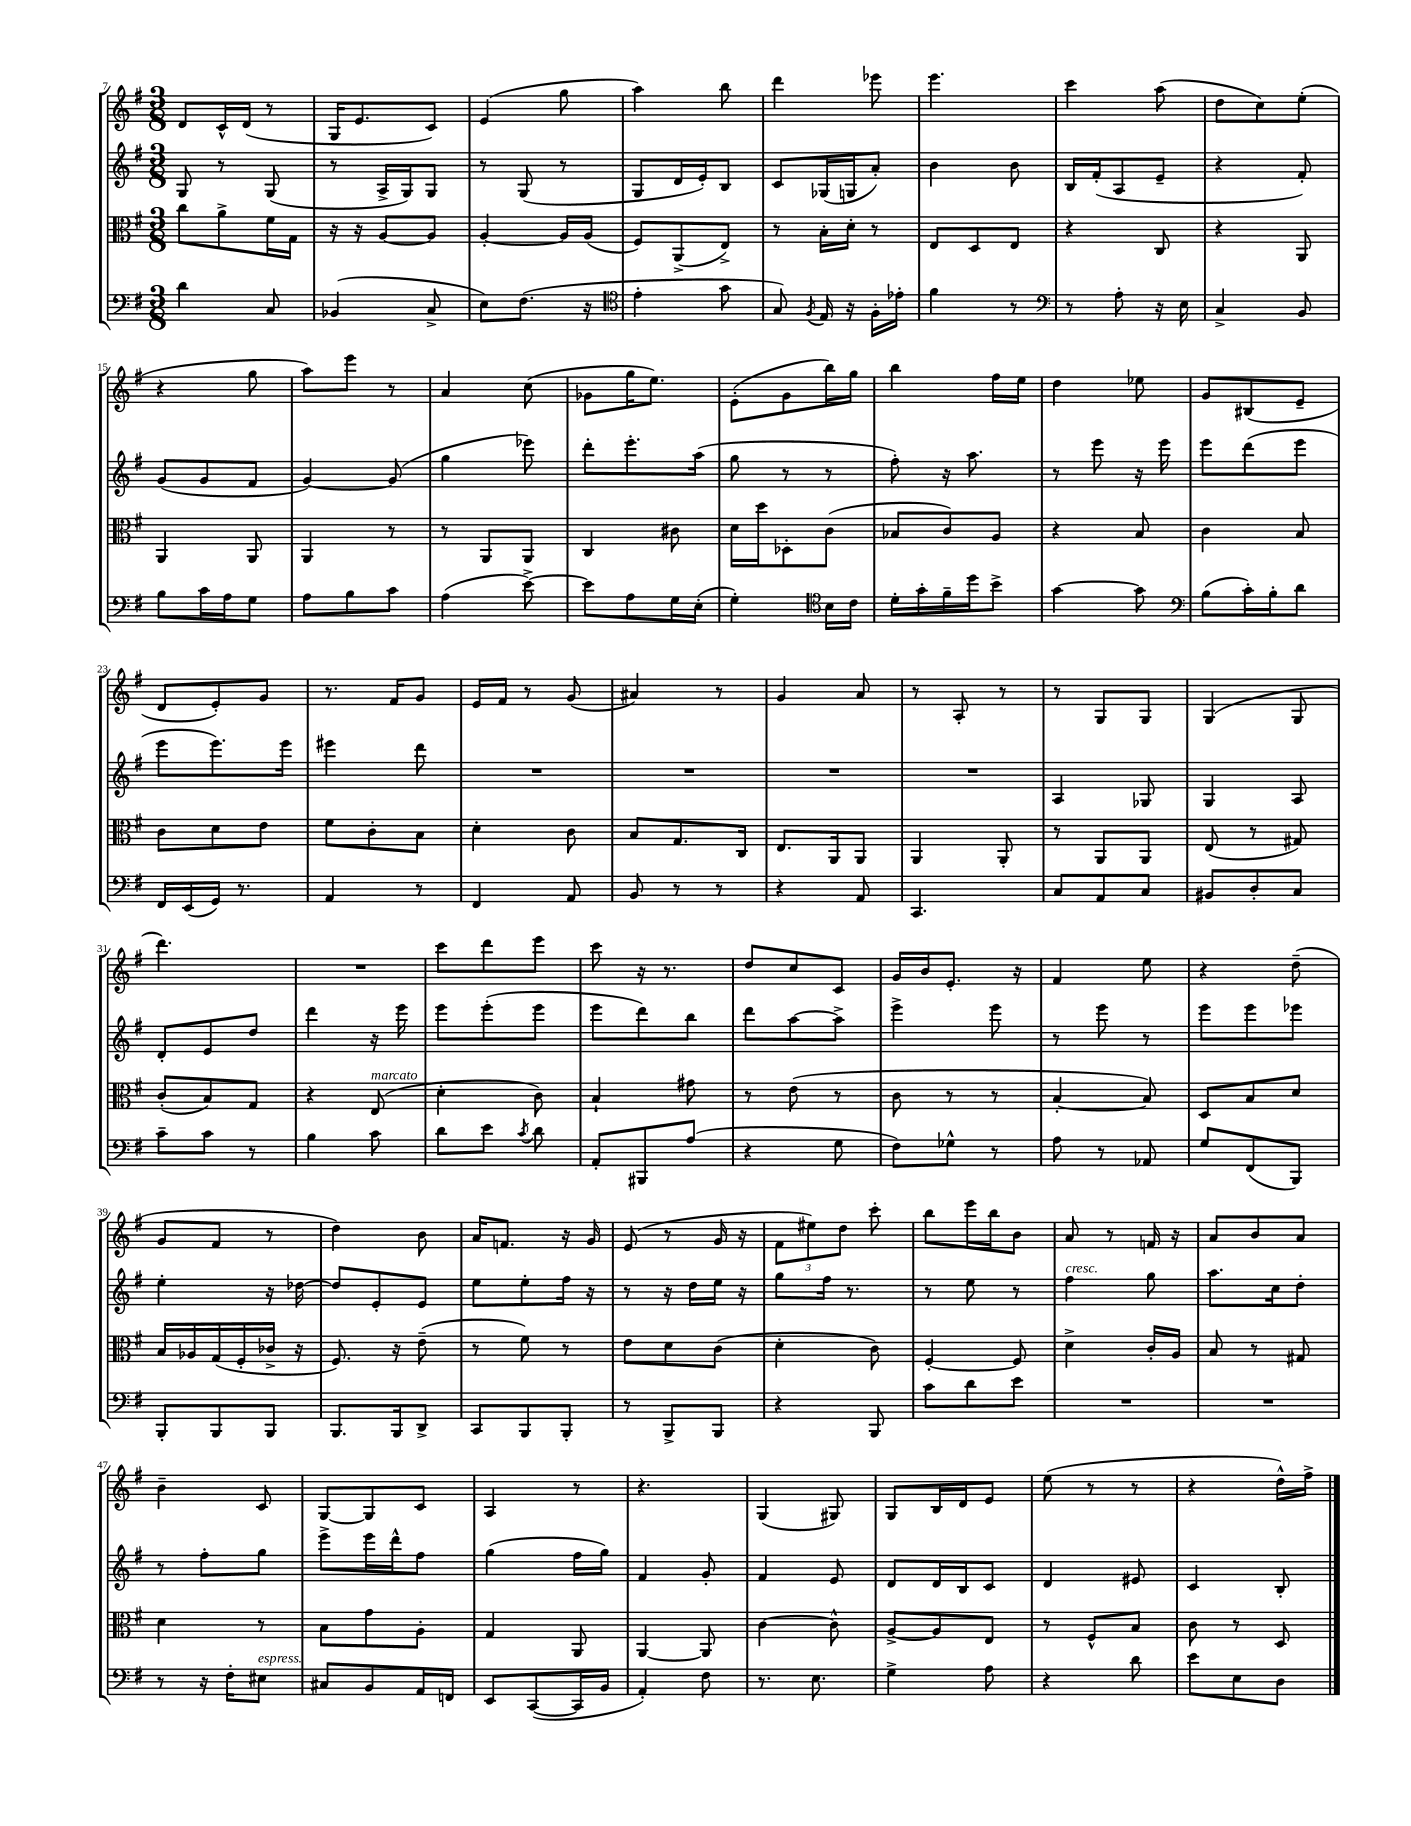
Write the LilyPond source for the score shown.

<<
\new StaffGroup <<
\new Staff = "s0" {
    \clef treble \key g \major \numericTimeSignature \time 3/8
    \autoBeamOff d'8[ c'16-^ d'16]( r8 |
    g16[ e'8. c'8]) |
    e'4( g''8 |
    a''4) b''8 |
    d'''4 ees'''8 |
    e'''4. |
    c'''4 a''8( |
    d''8[ c''8) e''8]-.( |
    r4 g''8 |
    a''8[) e'''8] r8 |
    a'4 c''8( |
    ges'8[ g''16 e''8.]) |
    e'8[-.( g'8 b''16) g''16] |
    b''4 fis''16[ e''16] |
    d''4 ees''8 |
    g'8[ bis8( e'8]-- |
    d'8[ e'8-.) g'8] |
    r8. fis'16[ g'8] |
    e'16[ fis'16] r8 g'8( |
    ais'4) r8 |
    g'4 a'8 |
    r8 a8-. r8 |
    r8 g8[ g8] |
    g4( g8 |
    d'''4.) |
    R4. |
    c'''8[ d'''8 e'''8] |
    c'''8 r16 r8. |
    d''8[ c''8 c'8] |
    g'16[ b'16 e'8.]-. r16 |
    fis'4 e''8 |
    r4 d''8--( |
    g'8[ fis'8] r8 |
    d''4) b'8 |
    a'16[ f'8.] r16 g'16 |
    e'8( r8 g'16 r16 |
    \tuplet 3/2 { fis'8[ eis''8) d''8] } c'''8-. |
    b''8[ e'''16 b''16 b'8] |
    a'8 r8 f'16 r16 |
    a'8[ b'8 a'8] |
    b'4-- c'8 |
    g8[~ g8 c'8] |
    a4 r8 |
    r4. |
    g4( gis8) |
    g8[ b16 d'16 e'8] |
    e''8( r8 r8 |
    r4 d''16[-^) fis''16]-> \bar "|." |
}
\new Staff = "s1" {
    \clef treble \key g \major \numericTimeSignature \time 3/8
    \autoBeamOff g8 r8 g8( |
    r8 a16[-> g16) g8] |
    r8 g8( r8 |
    g8[ d'16 e'16-.) b8] |
    c'8[ ges16( g16 a'8]-.) |
    b'4 b'8 |
    b16[ fis'16-.( a8 e'8]-- |
    r4 fis'8-.) |
    g'8[( g'8 fis'8] |
    g'4~) g'8( |
    g''4 ees'''8) |
    d'''8[-. e'''8.-. a''16]( |
    g''8 r8 r8 |
    fis''8-.) r16 a''8. |
    r8 e'''8 r16 e'''16 |
    e'''8[ d'''8( e'''8] |
    e'''8[ e'''8.) e'''16] |
    eis'''4 d'''8 |
    R4. |
    R4. |
    R4. |
    R4. |
    a4 ges8 |
    g4 a8 |
    d'8[-. e'8 d''8] |
    d'''4 r16 e'''16 |
    e'''8[ e'''8-.( e'''8] |
    e'''8[ d'''8) b''8] |
    d'''8[ a''8~ a''8]-> |
    e'''4-> e'''8 |
    r8 e'''8 r8 |
    e'''8[ e'''8 ees'''8] |
    e''4-. r16 des''16~ |
    des''8[ e'8-. e'8] |
    e''8[ e''8-. fis''16] r16 |
    r8 r16 d''16[ e''16] r16 |
    g''8[ fis''16] r8. |
    r8 e''8 r8 |
    fis''4^\markup { \italic "cresc." } g''8 |
    a''8.[ c''16 d''8]-. |
    r8 fis''8[-. g''8] |
    e'''8[-> e'''16 d'''16-^ fis''8] |
    g''4( fis''16[ g''16]) |
    fis'4 g'8-. |
    fis'4 e'8 |
    d'8[ d'16 b16 c'8] |
    d'4 eis'8 |
    c'4 b8-. \bar "|." |
}
\new Staff = "s2" {
    \clef alto \key g \major \numericTimeSignature \time 3/8
    \autoBeamOff c''8[ a'8-> fis'16 g16] |
    r16 r16 a8[~ a8] |
    a4~-. a16[ a16]( |
    fis8[) a,8->( e8]->) |
    r8 b16[-. d'16]-. r8 |
    e8[ d8 e8] |
    r4 c8 |
    r4 a,8 |
    a,4 a,8 |
    a,4 r8 |
    r8 a,8[ a,8] |
    c4 cis'8 |
    d'16[ d''16 des8-. c'8]( |
    bes8[ c'8) a8] |
    r4 b8 |
    c'4 b8 |
    c'8[ d'8 e'8] |
    fis'8[ c'8-. b8] |
    d'4-. c'8 |
    b8[ g8. c16] |
    e8.[ a,16 a,8] |
    a,4 a,8-. |
    r8 a,8[ a,8] |
    e8( r8 gis8) |
    c'8[-.( b8) g8] |
    r4 e8^\markup { \italic "marcato" }( |
    d'4-. c'8) |
    b4-! gis'8 |
    r8 e'8( r8 |
    c'8 r8 r8 |
    b4~-. b8) |
    d8[ b8 d'8] |
    b16[ aes16 g16( fis16-. ces'16]-> r16 |
    fis8.) r16 e'8--( |
    r8 fis'8) r8 |
    e'8[ d'8 c'8]( |
    d'4-. c'8) |
    fis4~-. fis8 |
    d'4-> c'16[-. a16] |
    b8 r8 gis8 |
    d'4 r8 |
    b8[ g'8 a8]-. |
    g4 a,8 |
    a,4~ a,8 |
    c'4~ c'8-^ |
    a8[~-> a8 e8] |
    r8 fis8[-^ b8] |
    c'8 r8 d8 \bar "|." |
}
\new Staff = "s3" {
    \clef bass \key g \major \numericTimeSignature \time 3/8
    \autoBeamOff d'4 c8 |
    bes,4( c8-> |
    e8[) fis8.]( r16 |
    \clef tenor e'4-. g'8 |
    g8) \acciaccatura { fis8 } e16 r16 fis16[-. ees'16]-. |
    fis'4 r8 |
    \clef bass r8 a8-. r16 e16 |
    c4-> b,8 |
    b8[ c'16 a16 g8] |
    a8[ b8 c'8] |
    a4( e'8~->) |
    e'8[ a8 g16 e16]-.( |
    g4-.) \clef tenor b16[ c'16] |
    d'16[-. g'16-. fis'16-- d''16 b'8]-> |
    g'4~ g'8 |
    \clef bass b8[( c'16-.) b16-. d'8] |
    fis,16[ e,16( g,16]) r8. |
    a,4 r8 |
    fis,4 a,8 |
    b,8 r8 r8 |
    r4 a,8 |
    c,4. |
    c8[ a,8 c8] |
    bis,8[ d8-. c8] |
    c'8[-- c'8] r8 |
    b4 c'8 |
    d'8[ e'8] \acciaccatura { c'8 } d'8 |
    a,8[-. bis,,8 a8]( |
    r4 g8 |
    fis8[) ges8]-^ r8 |
    a8 r8 aes,8 |
    g8[ fis,8( b,,8]) |
    b,,8[-. b,,8 b,,8] |
    b,,8.[ b,,16 d,8]-> |
    c,8[ b,,8 b,,8]-. |
    r8 b,,8[-> b,,8] |
    r4 b,,8 |
    c'8[ d'8 e'8] |
    R4. |
    R4. |
    r8 r16 fis16[-. eis8]^\markup { \italic "espress." } |
    cis8[ b,8 a,16 f,16] |
    e,8[ c,8~( c,16 b,16] |
    a,4-.) fis8 |
    r8. e8. |
    g4-> a8 |
    r4 d'8 |
    e'8[ e8 d8] \bar "|." |
}
>>
>>
\layout { \context { \Score currentBarNumber = #7 } }
